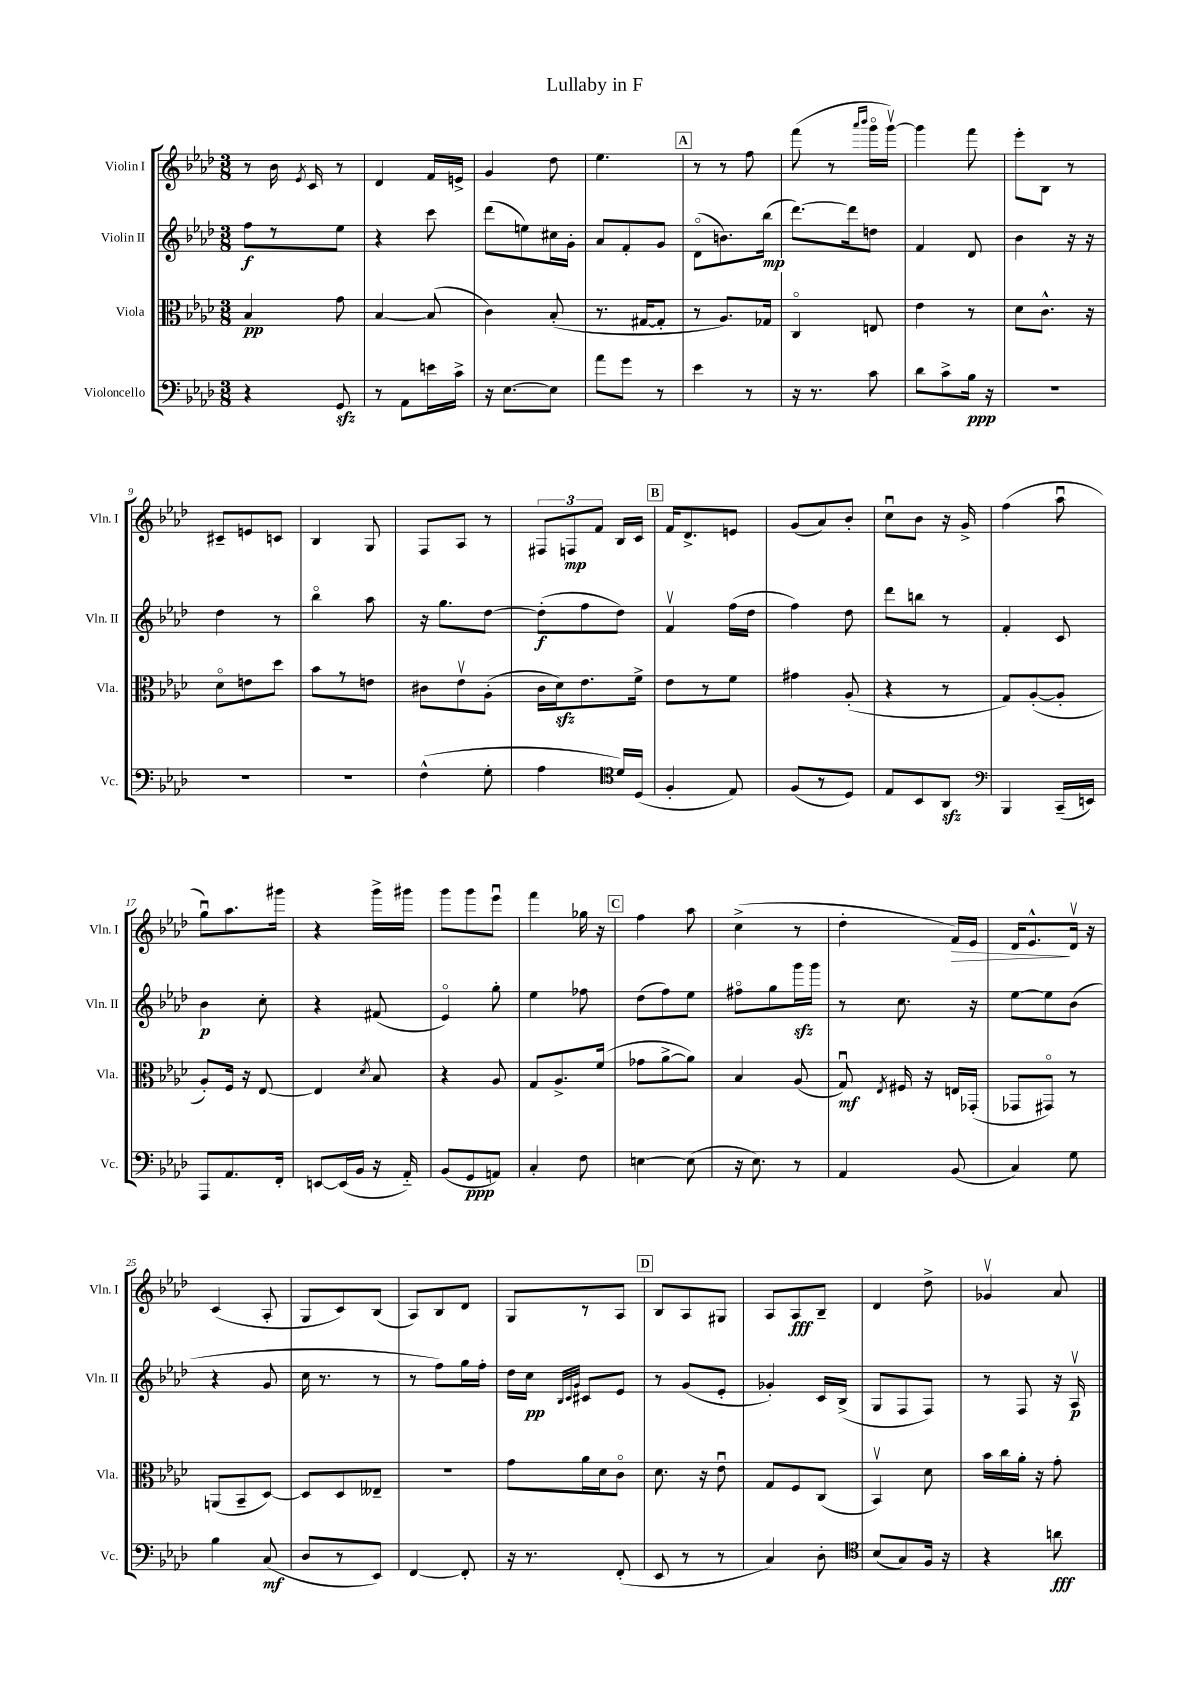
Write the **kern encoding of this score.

**kern	**kern	**kern	**kern
*staff4	*staff3	*staff2	*staff1
*clefF4	*clefC3	*clefG2	*clefG2
*k[b-e-a-d-]	*k[b-e-a-d-]	*k[b-e-a-d-]	*k[b-e-a-d-]
*M3/8	*M3/8	*M3/8	*M3/8
4r	4B-/	8ff\L	8r
.	.	8r	16b-\
.	.	.	8qe-/
.	.	.	16c/
8GG/	8g\	8ee-\J	8r
=	=	=	=
8r	[4B-/	4r	4d-/
8AA-\L	.	.	.
16e\L	(8B-/]	8ccc\	16f/LL
16c^\JJ	.	.	16e^/JJ
=	=	=	=
16r	4c\)	(8ddd-\L	4g/
[8.E-\L	.	.	.
.	.	8ee\)	.
8E-\]J	(8B-'/	16cc#\L	8dd-\
.	.	16g'\JJ	.
=	=	=	=
8a-\L	8.r	8a-/L	4.ee-\
8g\J	.	8f'/	.
.	[16G#/LK	.	.
8r	8G#'/]J	8g/J	.
=	=	=	=
4e-\	8r	(8d-o\L	8r
.	8.A-/L)	8.b\)	8r
8r	.	.	8ff\
.	16G-/Jk	(16bb-\Jk	.
=	=	=	=
16r	4Co/	[8.ddd-\L)	(8fff\
8.r	.	.	.
.	.	.	8r
.	.	16ddd-\]k	.
.	.	.	16qqaaa-/LL
.	.	.	16qqbbb-/JJ
8c\	8E/	8dd\J	16gggo\LL
.	.	.	[16gggv\JJ)
=	=	=	=
8d-\L	4e-\	4f/	4ggg\]
8c^\	.	.	.
16B-\Jk	8r	8d-/	8fff\
16r	.	.	.
=	=	=	=
4.r	8d-\L	4b-\	8eee-'\L
.	8.c^^\J	.	8B-\J
.	.	16r	8r
.	16r	16r	.
=	=	=	=
4.r	8d-o\L	4dd-\	8c#~/L
.	8e\	.	8e/
.	8dd-\J	8r	8c/J
=	=	=	=
4.r	8b-\L	4bb-o\	4B-/
.	8r	.	.
.	8e\J	8aa-\	8G/
=	=	=	=
(4F^^\	8c#\L	16r	8F/L
.	.	8.gg\L	.
.	8e-v\	.	8A-/J
8G'\	(8A-'\J	[8dd-\J	8r
=	=	=	=
4A-\	16c\LL	(8dd-'\]L	12F#/L
.	16d-\J)	.	.
.	.	.	12F/
.	8.e-\	8ff\	.
.	.	.	12f/J
*clefC4	*	*	*
16d-/LL)	.	8dd-\J)	16B-/LL
(16D-/JJ	16f^\Jk	.	16c/JJ
=	=	=	=
4F'/	8e-\L	4fv/	16f/LK
.	.	.	8.d-^/
.	8r	.	.
8E-/)	8f\J	(16ff\LL	8e/J
.	.	16dd-\JJ	.
=	=	=	=
(8F/L	4g#\	4ff\)	(8g/L
8r	.	.	8a-/)
8D-/J)	(8A-'/	8dd-\	8b-'/J
=	=	=	=
8E-/L	4r	8ddd-\L	8ccu\L
8BB-/	.	8bb\J	8b-\J
8AA-/J	8r	8r	16r
.	.	.	16g^/
=	=	=	=
*clefF4	*	*	*
4BBB-/	8G/L)	4f'/	(4ff\
.	([8A-'/	.	.
(16CC~/LL	8A-'/]J	8c/	8aa-u\
16EE/JJ)	.	.	.
=	=	=	=
8AAA-/L	8A-'/L)	4b-\	8ggu\L)
8.AA-/	16F/Jk	.	8.aa-\
.	16r	.	.
.	[8E-/	8cc'\	.
16FF'/Jk	.	.	16ggg#\Jk
=	=	=	=
[8EE/L	4E-/]	4r	4r
(16EE/]L	.	.	.
16BB-/JJ	.	.	.
.	8qd-/	.	.
16r	8B-/	(8f#/	16ggg^\LL
16AA-'~/)	.	.	16ggg#\JJ
=	=	=	=
(8BB-/L	4r	4e-o/)	8ggg\L
8GG/	.	.	8ggg\
8AA/J)	8A-/	8gg'\	8eee-u\J
=	=	=	=
4C'/	8G/L	4ee-\	4fff\
.	8.A-^/	.	.
8F\	.	8ff-\	16gg-\
.	(16f/Jk	.	16r
=	=	=	=
[4E\	8g-\L	(8dd-\L	4ff\
.	[8a-^\	8ff\)	.
(8E\]	8a-\]J)	8ee-\J	8aa-\
=	=	=	=
16r	4B-/	8ff#o\L	(4cc^\
8.E-\)	.	.	.
.	.	8gg\	.
8r	(8A-/	16ggg\L	8r
.	.	16ggg\JJ	.
=	=	=	=
4AA-/	8Gu/)	8r	4dd-'\
.	8qE-/	.	.
.	16F#/	8.cc\	.
.	16r	.	.
(8BB-/	16E/LL	.	16f/LL)
.	(16GG-'/JJ	16r	16e-/JJ
=	=	=	=
4C/)	8GG-/L	[8ee-\L	16d-/LK
.	.	.	8.e-^^/
.	8GG#o/J)	8ee-\]	.
8G\	8r	(8b-\J	16d-v/Jk
.	.	.	16r
=	=	=	=
4B-\	(8AA/L	4r	(4c/
.	8BB-~/	.	.
(8C/	[8D-/J)	8g/	8A-'/
=	=	=	=
8D-/L	8D-/]L	16cc\	8G/L
.	.	8.r	.
8r	8D-/	.	8c/)
8EE-/J)	8E--~/J	8r	(8B-/J
=	=	=	=
[4FF/	4.r	8r	8A-/L)
.	.	8ff\L)	8B-/
8FF'/]	.	16gg\L	8d-/J
.	.	16ff'\JJ	.
=	=	=	=
16r	8g\L	16dd-\LL	8G/L
8.r	.	16cc\JJ	.
.	.	32qqB-/LLL	.
.	.	32qqc/	.
.	.	32qqg/JJJ	.
.	16a-\L	8c#/L	8r
.	16d-\J	.	.
(8FF'/	8co\J	8e-/J	8A-/J
=	=	=	=
8EE-/	8.d-\	8r	8B-/L
8r	.	(8g/L	8A-/
.	16r	.	.
8r	8e-u\	8e-'/J	8G#/J
=	=	=	=
4C/)	8G/L	4g-'/)	8A-/L
.	8F/	.	8A-/
8D-'\	(8C/J	16c/LL	8B-~/J
.	.	(16B-^/JJ	.
=	=	=	=
*clefC4	*	*	*
(8B-/L	4BB-v/)	8G/L	4d-/
8G/)	.	8F/	.
16F/Jk	8d-\	8F/J)	8dd-^\
16r	.	.	.
=	=	=	=
4r	16b-\LL	8r	4g-v/
.	16cc\	.	.
.	16a-'\JJ	8F/	.
.	16r	.	.
8a\	8g'\	16r	8a-/
.	.	16A-v/	.
==	==	==	==
*-	*-	*-	*-
